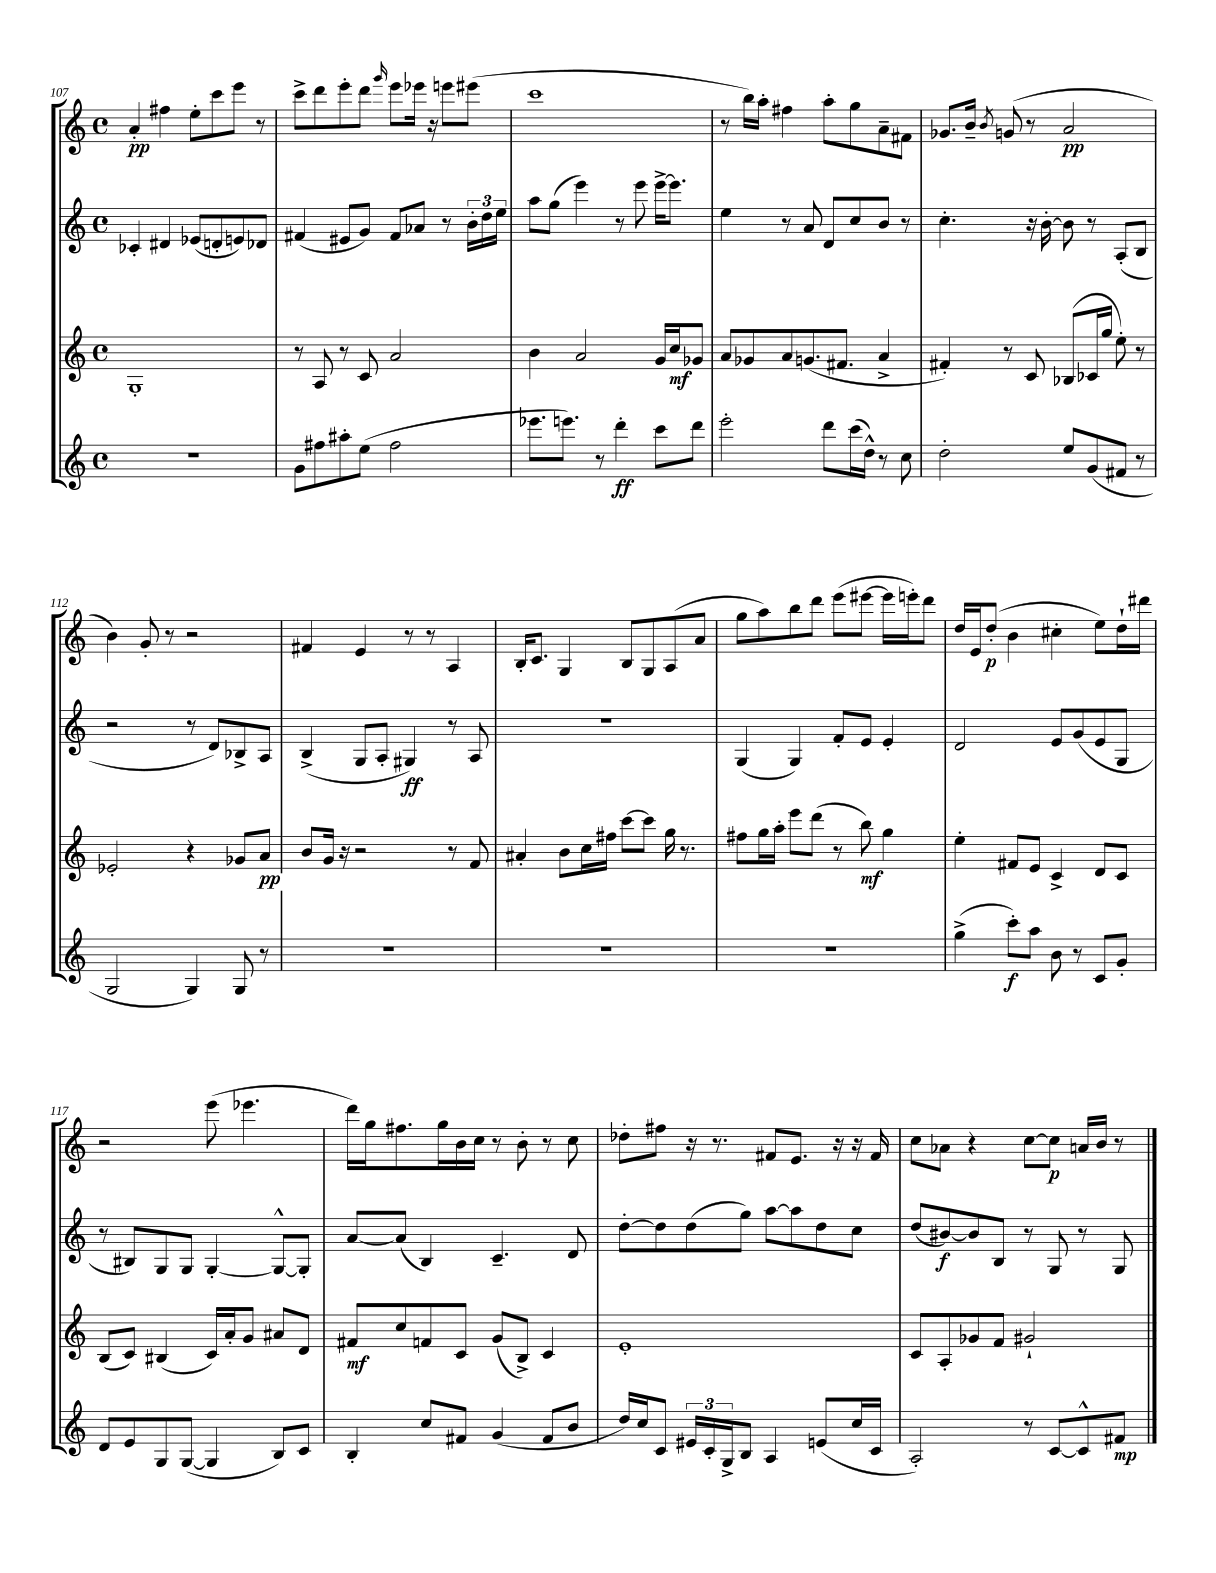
<<
\new StaffGroup <<
\new Staff = "s0" {
    \clef treble \key c \major \defaultTimeSignature \time 4/4
    a'4-.\pp fis''4 e''8-. c'''8 e'''8 r8 |
    c'''8-> d'''8 e'''8-. d'''8 \grace { g'''16 } e'''8 ees'''16 r16 e'''8 eis'''8( |
    c'''1 |
    r8 b''16) a''16-. fis''4 a''8-. g''8 a'8-- fis'8 |
    ges'8. b'16-- \acciaccatura { b'8 } g'8( r8 a'2\pp |
    b'4) g'8-. r8 r2 |
    fis'4 e'4 r8 r8 a4 |
    b16-. c'8. g4 b8 g8 a8( a'8 |
    g''8 a''8) b''8 d'''8 e'''8( eis'''8~ eis'''16 e'''16-.) d'''8 |
    d''16 e'16 d''8-.\p( b'4 cis''4-. e''8) d''16-! dis'''16 |
    r2 e'''8( ees'''4. |
    d'''16) g''16 fis''8. g''16 b'16 c''16 r8 b'8-. r8 c''8 |
    des''8-. fis''8 r16 r8. fis'8 e'8. r16 r16 fis'16 |
    c''8 aes'8 r4 c''8~ c''8\p a'16 b'16 r8 \bar "|." |
}
\new Staff = "s1" {
    \clef treble \key c \major \defaultTimeSignature \time 4/4
    ces'4-. dis'4 ees'8( d'8-. e'8) des'8 |
    fis'4( eis'8 g'8) fis'8 aes'8 r8 \tuplet 3/2 { b'16-. d''16 e''16 } |
    a''8 g''8( e'''4) r8 e'''8 e'''16~-> e'''8. |
    e''4 r8 a'8 d'8 c''8 b'8 r8 |
    c''4.-. r16 b'16~-. b'8 r8 a8-.( b8 |
    r2 r8 d'8) bes8-> a8 |
    b4->( g8 a8-. gis4\ff) r8 a8 |
    R1 |
    g4( g4) f'8-. e'8 e'4-. |
    d'2 e'8 g'8( e'8 g8 |
    r8 bis8) g8 g8 g4~-. g8~-^ g8-. |
    a'8~ a'8( b4) c'4.-- d'8 |
    d''8~-. d''8 d''8( g''8) a''8~ a''8 d''8 c''8 |
    d''8( bis'8~\f) bis'8 b8 r8 g8 r8 g8 \bar "|." |
}
\new Staff = "s2" {
    \clef treble \key c \major \defaultTimeSignature \time 4/4
    g1-. |
    r8 a8 r8 c'8 a'2 |
    b'4 a'2 g'16 c''16\mf ges'8 |
    a'8 ges'8 a'8 g'8.( fis'8. a'4-> |
    fis'4-.) r8 c'8 bes8( ces'16 g''16 e''8-.) r8 |
    ees'2-. r4 ges'8 a'8\pp |
    b'8 g'16 r16 r2 r8 f'8 |
    ais'4-. b'8 c''16 fis''16 c'''8~ c'''8 g''16 r8. |
    fis''8 g''16 a''16-. e'''8 d'''8( r8 b''8\mf) g''4 |
    e''4-. fis'8 e'8 c'4-> d'8 c'8 |
    b8( c'8) bis4( c'16) a'16-. g'8 ais'8 d'8 |
    fis'8\mf c''8 f'8 c'8 g'8( b8->) c'4 |
    e'1-. |
    c'8 a8-. ges'8 f'8 gis'2-! \bar "|." |
}
\new Staff = "s3" {
    \clef treble \key c \major \defaultTimeSignature \time 4/4
    R1 |
    g'8 fis''8 ais''8-. e''8( fis''2 |
    ees'''8. e'''8.) r8 d'''4-.\ff c'''8 d'''8 |
    e'''2-. d'''8 c'''16( d''16-^) r8 c''8 |
    d''2-. e''8 g'8( fis'8 r8 |
    g2 g4) g8 r8 |
    R1 |
    R1 |
    R1 |
    g''4->( c'''8-.\f) a''8 b'8 r8 c'8 g'8-. |
    d'8 e'8 g8 g8~( g4 b8) c'8 |
    b4-. c''8 fis'8 g'4( fis'8 b'8 |
    d''16) c''16 c'8 \tuplet 3/2 { eis'16 c'16-. g16-> } b8 a4 e'8( c''16 c'16 |
    a2-.) r8 c'8~ c'8-^ fis'8\mp \bar "|." |
}
>>
>>
\layout { \context { \Score currentBarNumber = #107 } }
